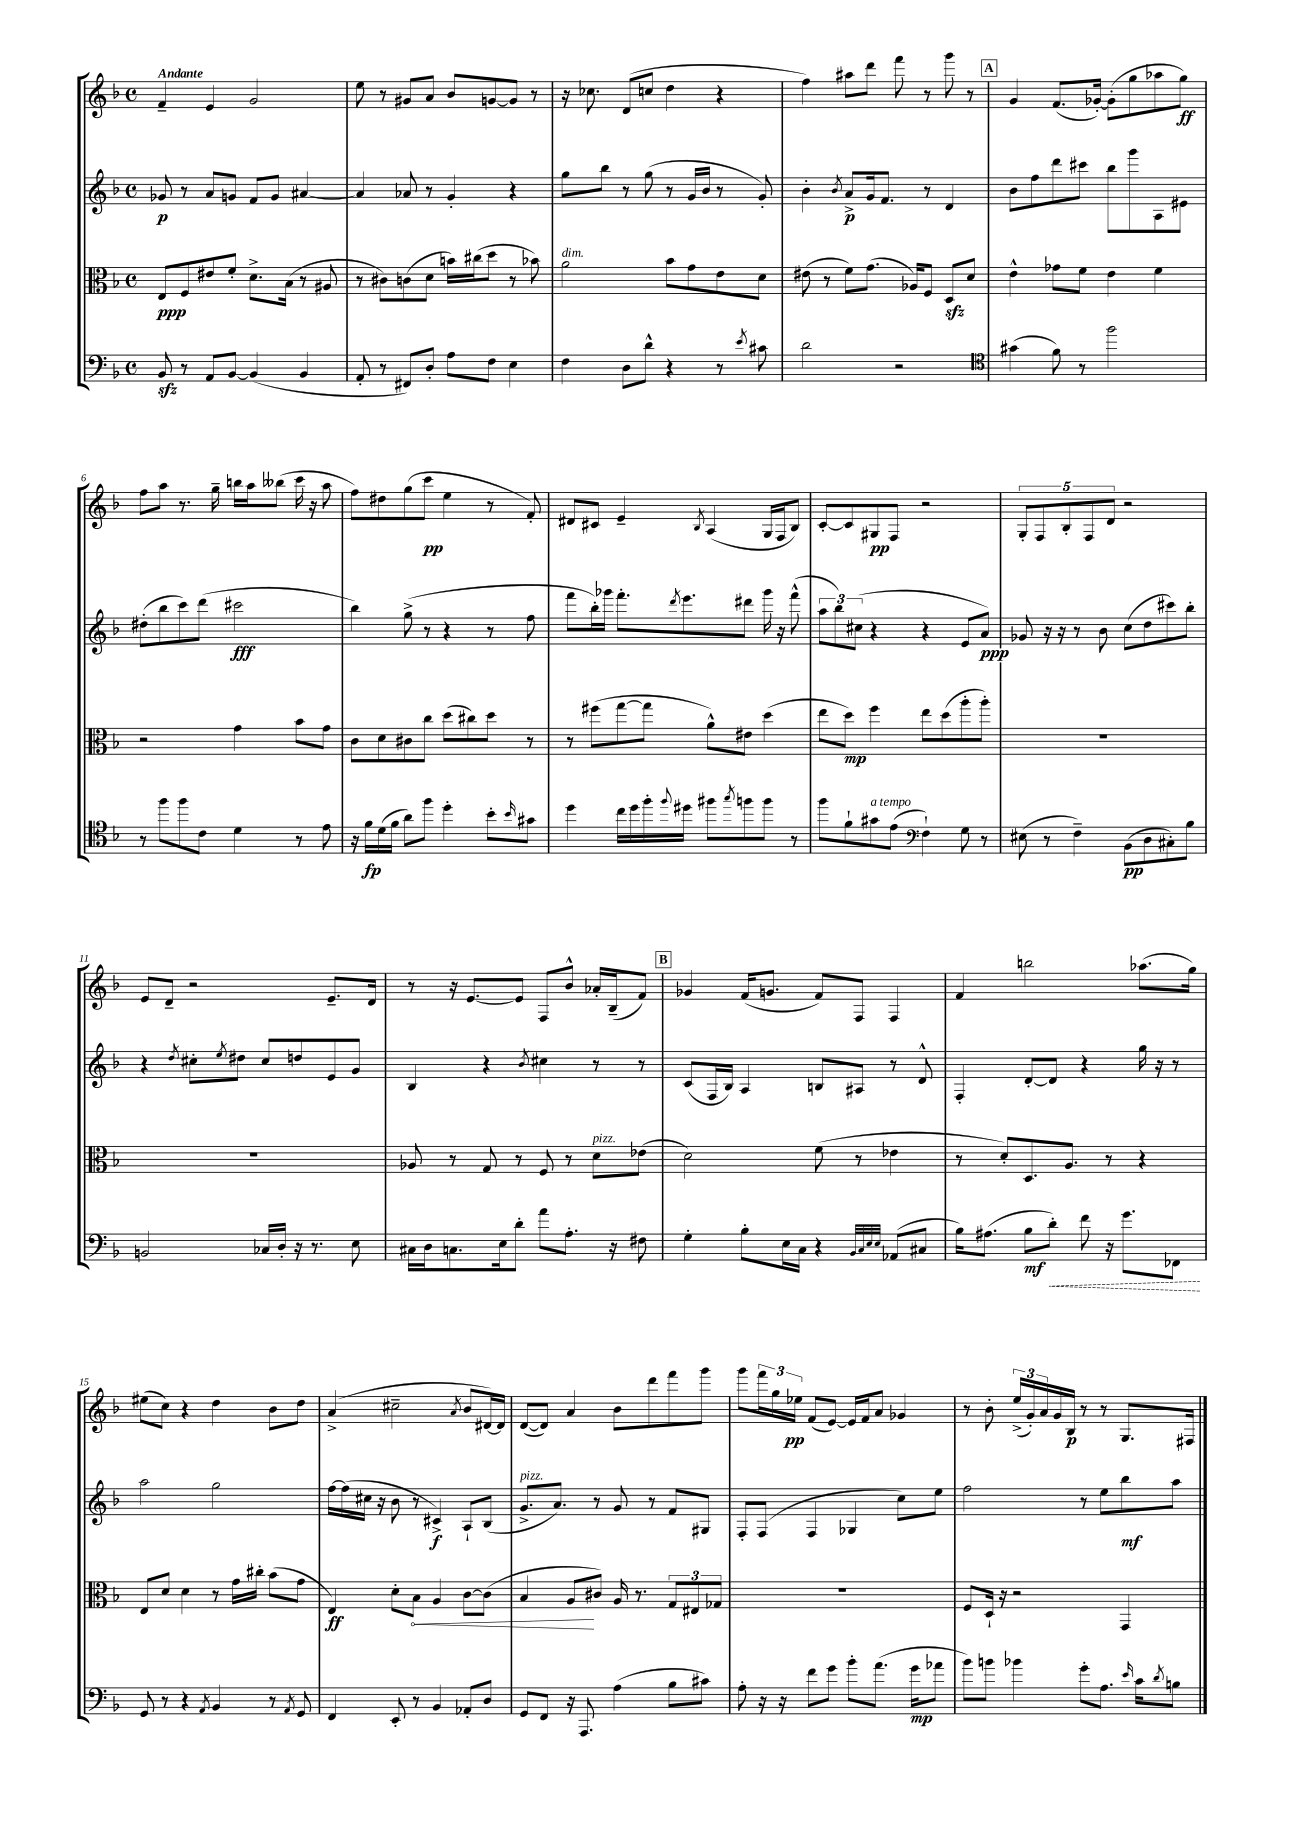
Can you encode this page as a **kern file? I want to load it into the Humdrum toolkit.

**kern	**kern	**kern	**kern
*staff4	*staff3	*staff2	*staff1
*clefF4	*clefC3	*clefG2	*clefG2
*k[b-]	*k[b-]	*k[b-]	*k[b-]
*M4/4	*M4/4	*M4/4	*M4/4
*met(c)	*met(c)	*met(c)	*met(c)
8BB-	8E	8g-	4f~
8r	8F	8r	.
8AA	8e#	8a	4e
[8BB-	8f'	8g	.
(4BB-]	8.d^	8f	2g
.	.	8g	.
.	(16B-	.	.
4BB-	8r	[4a#	.
.	8A#	.	.
=	=	=	=
8AA'	8r	4a#]	8ee
8r	8c#)	.	8r
8FF#)	(8c	8a-	8g#
8D'	8d	8r	8a
8A	16b)	4g'	8b-
.	(16cc#	.	.
8F	8dd	.	[8g
4E	8r	4r	8g]
.	8b-)	.	8r
=	=	=	=
4F	2a	8gg	16r
.	.	.	8.cc-
.	.	8bb-	.
8D	.	8r	(8d
8d^^	.	(8gg	8cc
4r	8b-	8r	4dd
.	8g	16g	.
.	.	16b-	.
8r	8e	8r	4r
8qe	.	.	.
8c#	8d	8g')	.
=	=	=	=
2d	(8e#	4b-'	4ff)
.	8r	.	.
.	.	8qb-	.
.	8f)	8a^	8aa#
.	(8.g	16g	8ddd
.	.	8.f	.
2r	.	.	8fff
.	16A-)	.	.
.	8F	8r	8r
.	8D	4d	8ggg
.	8d	.	8r
=	=	=	=
*clefC4	*	*	*
(4g#	4e^^	8b-	4g
.	.	8ff	.
8f)	8g-	8ddd	(8.f
8r	8f	8ccc#	.
.	.	.	[16g-')
2ff	4e	8bb-	(8g-']
.	.	8ggg	8gg
.	4f	8A	8aa-
.	.	8e#	8gg)
=	=	=	=
8r	2r	(8dd#'	8ff
8ff	.	8bb-	8aa
8ff	.	8ccc)	8.r
8c	.	(8ddd	.
.	.	.	16gg~
4d	4g	2ccc#	16bb
.	.	.	16aa
.	.	.	(8bb--
8r	8b-	.	16ccc
.	.	.	16r
8e	8g	.	8aa
=	=	=	=
16r	8c	4bb-)	8ff)
16f	.	.	.
(16d	8d	.	8dd#
16f	.	.	.
8a)	8c#	(8gg^	(8gg
8ff	8cc	8r	8ccc
4dd'	(8dd	4r	4ee
.	8cc#)	.	.
8b-'	8dd	8r	8r
16qqb-	.	.	.
8g#	8r	8ff	8f')
=	=	=	=
4dd	8r	8fff	8d#
.	(8ff#	16bb-')	8c#
.	.	16ggg-	.
16cc	[8gg	8.fff'	4e~
16dd	.	.	.
16ff'	8gg]	.	.
8qqff	.	8qddd	.
16dd#	.	8.eee	.
.	.	.	8qB-
8ff#	8a^^)	.	(4A
8qgg	.	.	.
8ff	8e#	8ddd#	.
8ff	(4dd	16ggg-	16G
.	.	16r	16F
8r	.	(8fff^^	8B-)
=	=	=	=
8ff	8ee	12aa	[8c'
.	.	12bb-)	.
8f`	8dd)	.	8c]
.	.	(12cc#	.
8g#	4ff	4r	8G#
(8e	.	.	8F
*clefF4	*	*	*
4F`)	8ee	4r	2r
.	(8dd	.	.
8G	8aa'	8e	.
8r	8aa')	8a)	.
=	=	=	=
(8E#	1r	8g-	10G'
.	.	.	10F
8r	.	16r	.
.	.	16r	.
.	.	.	10B-'
4F~)	.	8r	.
.	.	.	10F
.	.	8b-	.
.	.	.	10d
(8BB-	.	(8cc	2r
8D	.	8dd	.
8C#')	.	8ccc#)	.
8B-	.	8bb-'	.
=	=	=	=
2BB	1r	4r	8e
.	.	.	8d~
.	.	8qdd	.
.	.	8cc#'	2r
.	.	8qee	.
.	.	8dd#	.
16C-	.	8cc#	.
16D'	.	.	.
16r	.	8dd	.
8.r	.	.	.
.	.	8e	8.e~
8E	.	8g	.
.	.	.	16d
=	=	=	=
16C#	8A-	4B-	8r
16D	.	.	.
8.C	8r	.	16r
.	.	.	[8.e
.	8G	4r	.
16E	.	.	.
8d'	8r	.	8e]
.	.	8qb-	.
8a	8F	4cc#	8F
8.A'	8r	.	8b-^^
.	8d	8r	16a-'
16r	.	.	(16B-~
8F#	(8e-	8r	8f)
=	=	=	=
4G'	2d)	(8c	4g-
.	.	16F	.
.	.	16B-)	.
8B-'	.	4A	(16f
.	.	.	8.g
16E	.	.	.
16C	.	.	.
4r	(8f	8B	8f)
.	8r	8A#	8F
32qqBB-	.	.	.
32qqC	.	.	.
32qqE	.	.	.
32qqE	.	.	.
(8AA-	4e-	8r	4F
8C#	.	8d^^	.
=	=	=	=
16B-)	8r	4F'	4f
(8.A#	.	.	.
.	8d')	.	.
8B-	8.D	[8d'	2bb
8d')	.	8d]	.
.	8.A	.	.
8f	.	4r	.
16r	8r	.	.
8.g	.	.	.
.	4r	16gg	(8.aa-
.	.	16r	.
8FF-	.	8r	.
.	.	.	16gg)
=	=	=	=
8GG	8E	2aa	(8ee#
8r	8d	.	8cc)
4r	4d	.	4r
8qAA	.	.	.
4BB-	8r	2gg	4dd
.	16g	.	.
.	16cc#'	.	.
8r	(8b-	.	8b-
8qAA	.	.	.
8GG	8g	.	8dd
=	=	=	=
4FF	4E)	[16ff	(4a^
.	.	(16ff]	.
.	.	16cc#	.
.	.	16r	.
8EE'	8d'	8b-	2cc#~
8r	8B-	8r	.
4BB-	4A	4c#^)	.
.	.	.	8qa
8AA-'	[8c	8A`	8b-
8D	(8c]	(8B-	[16d#)
.	.	.	16d#]
=	=	=	=
8GG	4B-	8.g^	([8d
8FF	.	.	8d])
.	.	8.a)	.
16r	8A	.	4a
8.AAA	.	.	.
.	8c#)	8r	.
(4A	16A	8g	8b-
.	8.r	.	.
.	.	8r	8ddd
8B-	12G	8f	8fff
.	12E#	.	.
8c#)	.	8G#	8ggg
.	12G-	.	.
=	=	=	=
8A'	1r	8F'	8ggg
16r	.	(8F	24fff
.	.	.	24gg
16r	.	.	.
.	.	.	24ee-
8f	.	4F	(8f
8g	.	.	[8e)
8b-'	.	4G-	16e]
.	.	.	16f
(8.a	.	.	8a
.	.	8cc)	4g-
16g	.	.	.
8a-	.	8ee	.
=	=	=	=
8b-)	8F	2ff	8r
8b	16D`	.	8b-'
.	16r	.	.
4b-	2r	.	(24ee^
.	.	.	24g')
.	.	.	24a
.	.	.	16g
.	.	.	16B-
8g'	.	8r	8r
8.A	.	8ee	8r
.	4GG	8bb-	8.G
16qqe	.	.	.
16c	.	.	.
8qd	.	.	.
8B	.	8aa	.
.	.	.	16F#
==	==	==	==
*-	*-	*-	*-
